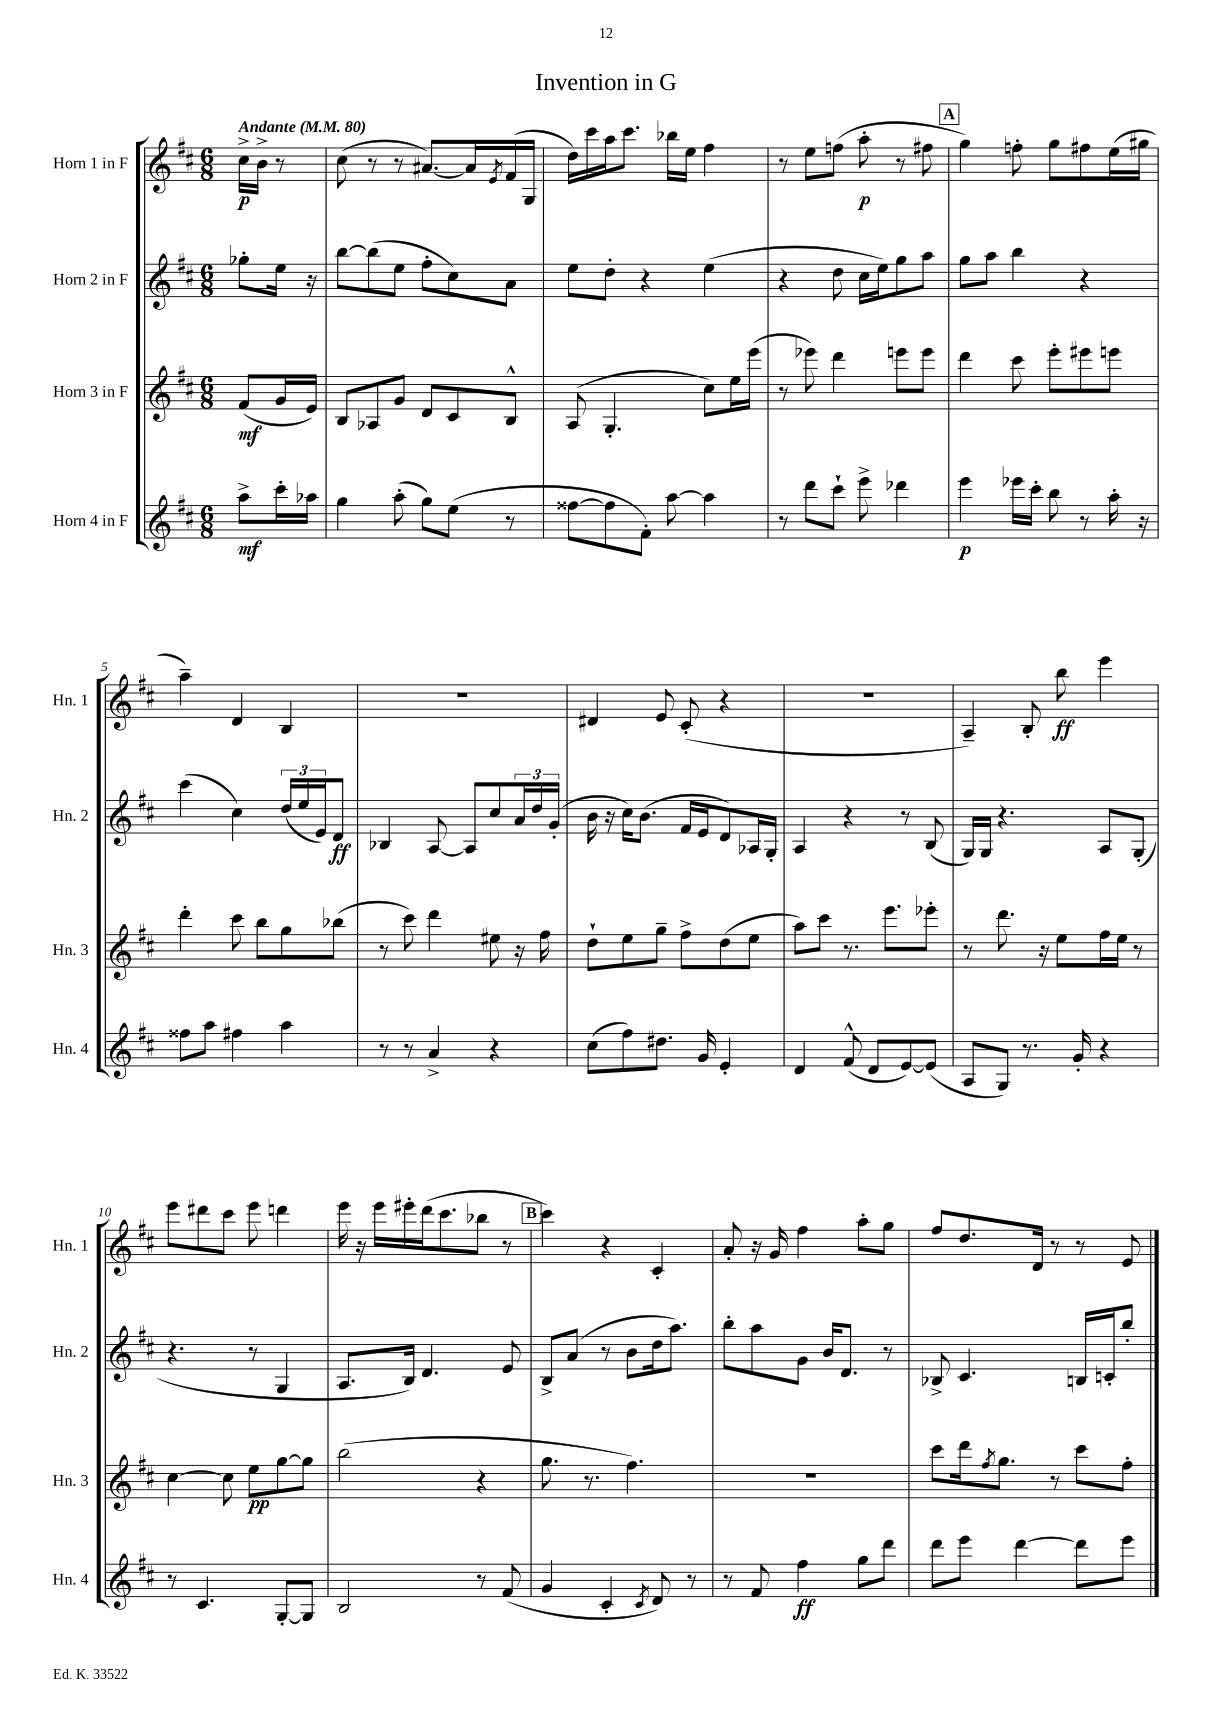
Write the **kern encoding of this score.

**kern	**kern	**kern	**kern
*staff4	*staff3	*staff2	*staff1
*clefG2	*clefG2	*clefG2	*clefG2
*k[f#c#]	*k[f#c#]	*k[f#c#]	*k[f#c#]
*M6/8	*M6/8	*M6/8	*M6/8
*MM80	*MM80	*MM80	*MM80
8aa^\L	(8f#/L	8gg-'\L	16cc#^\LL
.	.	.	16b^\JJ
16ccc#'\L	16g/L	16ee\Jk	8r
16aa-\JJ	16e/JJ)	16r	.
=	=	=	=
4gg\	8B/L	[8bb\L	(8cc#\
.	8A-/	(8bb\]	8r
(8aa'\	8g/J	8ee\J	8r
8gg\L)	8d/L	8ff#'\L	[8.a#/L)
(8ee\J	8c#/	8cc#\)	.
.	.	.	16a#/]L
.	.	.	8qe/
8r	8B^^/J	8a\J	(16f#/
.	.	.	16G/JJ
=	=	=	=
[8ff##\L	(8A/	8ee\L	16dd\LL)
.	.	.	16ccc#\
8ff##\]	4.G'/	8dd'\J	16aa\J
.	.	.	8.ccc#\J
8f#'\J)	.	4r	.
[8aa\	.	.	16bb-\LL
.	.	.	16ee\JJ
4aa\]	8cc#\L)	(4ee\	4ff#\
.	16ee\L	.	.
.	(16eee\JJ	.	.
=	=	=	=
8r	8r	4r	8r
8ddd\L	8eee-\)	.	8ee\L
8ccc#`\J	4ddd\	8dd\	(8ff\J
8eee^\	.	16cc#\LL	8aa'\
.	.	16ee\J)	.
4ddd-\	8eee\L	8gg\	8r
.	8eee\J	8aa\J	8ff#\
=	=	=	=
4eee\	4ddd\	8gg\L	4gg\)
.	.	8aa\J	.
16eee-\LL	8ccc#\	4bb\	8ff'\
16ccc#'\JJ	.	.	.
8bb\	8eee'\L	.	8gg\L
8r	8eee#\	4r	8ff#\
16aa'\	8eee\J	.	(16ee\L
16r	.	.	16gg#\JJ
=	=	=	=
8ff##\L	4ddd'\	(4ccc#\	4aa~\)
8aa\J	.	.	.
4ff#\	8ccc#\	4cc#\)	4d/
.	8bb\L	.	.
4aa\	8gg\	(24dd/LL	4B/
.	.	24ee/	.
.	.	24e/J)	.
.	(8bb-\J	8d/J	.
=	=	=	=
8r	8r	4B-/	2.r
8r	8ccc#\)	.	.
4a^/	4ddd\	[8A/	.
.	.	8A/]L	.
4r	8ee#\	8cc#/	.
.	16r	24a/L	.
.	.	24dd/	.
.	16ff#\	.	.
.	.	(24g'/JJ	.
=	=	=	=
(8cc#\L	8dd`\L	16b\	4d#/
.	.	16r	.
8ff#\)	8ee\	16cc#\LK)	.
.	.	(8.b\J	.
8.dd#\J	8gg~\J	.	8e/
.	8ff#^\L	16f#/LL	(8c#'/
16g/	.	16e/J	.
4e'/	(8dd\	8d/)	4r
.	8ee\J	16A-/L	.
.	.	16G'/JJ	.
=	=	=	=
4d/	8aa\L)	4A/	2.r
.	8ccc#\J	.	.
(8f#^^/	8.r	4r	.
8d/L	.	.	.
.	8.eee\L	.	.
[8e/)	.	8r	.
(8e/]J	8eee-'\J	(8B/	.
=	=	=	=
8A/L	8r	16G/LL)	4A~/)
.	.	16G/JJ	.
8G/J)	8.ddd\	4.r	.
8.r	.	.	8B'/
.	16r	.	.
.	8ee\L	.	8bb\
16g'/	.	.	.
4r	16ff#\L	8A/L	4eee\
.	16ee\JJ	.	.
.	8r	(8G'/J	.
=	=	=	=
8r	[4cc#\	4.r	8eee\L
4.c#/	.	.	8ddd#\
.	8cc#\]	.	8ccc#\J
.	8ee\L	8r	8eee\
[8G'/L	[8gg\	4G/	4ddd\
8G/]J	8gg\]J	.	.
=	=	=	=
2B/	(2bb\	8.A/L	16eee\
.	.	.	16r
.	.	.	16eee\LL
.	.	16B/Jk)	16eee#'\
.	.	4.d/	(16ddd\J
.	.	.	8.ccc#\
8r	4r	.	8bb-\J
(8f#/	.	8e/	8r
=	=	=	=
4g/	8.gg\	8B^/L	4ccc#\)
.	.	(8a/J	.
.	8.r	.	.
4c#'/	.	8r	4r
.	4.ff#\)	8b\L	.
8qc#/	.	.	.
8d/)	.	16dd\k	4c#'/
.	.	8.aa\J)	.
8r	.	.	.
=	=	=	=
8r	2.r	8bb'\L	8a'/
8f#/	.	8aa\	16r
.	.	.	16g/
4ff#\	.	8g\J	4ff#\
.	.	16b/LK	.
.	.	8.d/J	.
8gg\L	.	.	8aa'\L
8ddd\J	.	8r	8gg\J
=	=	=	=
8ddd\L	8ccc#\L	8B-^/	8ff#/L
8eee\J	16ddd\k	4.c#/	8.dd/
.	8qff#/	.	.
.	8.gg\J	.	.
[4ddd\	.	.	.
.	.	.	16d/Jk
.	8r	.	8r
8ddd\]L	8ccc#\L	16B/LL	8r
.	.	16c'/J	.
8eee\J	8ff#'\J	8bb'/J	8e/
==	==	==	==
*-	*-	*-	*-
